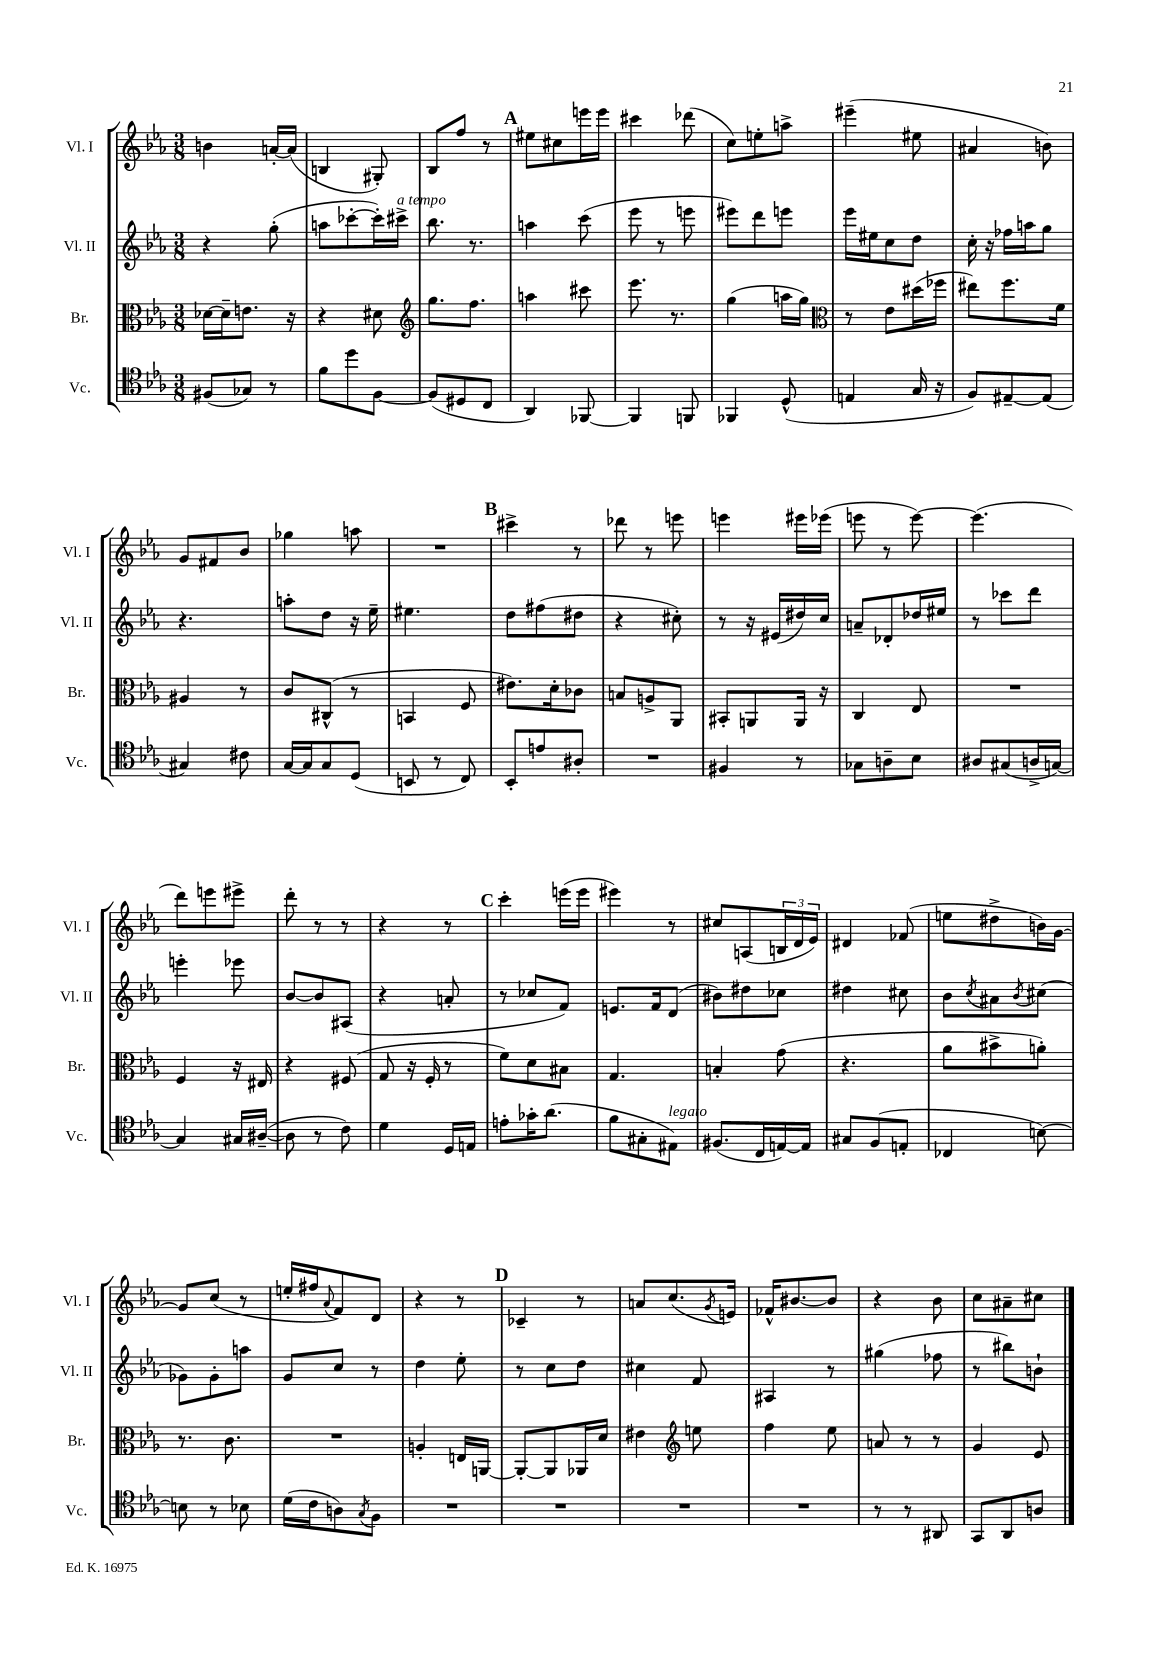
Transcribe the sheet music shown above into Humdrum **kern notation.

**kern	**kern	**kern	**kern
*staff4	*staff3	*staff2	*staff1
*clefC4	*clefC3	*clefG2	*clefG2
*k[b-e-a-]	*k[b-e-a-]	*k[b-e-a-]	*k[b-e-a-]
*M3/8	*M3/8	*M3/8	*M3/8
(8F#	[16d-	4r	4b
.	16d-~]	.	.
8G-)	8.e	.	.
8r	.	(8gg'	[16a'
.	16r	.	(16a]
=	=	=	=
8f	4r	8aa	4B
8dd	.	[8ccc-'	.
[8F	8d#	16ccc-'])	8G#')
.	.	16ccc#^	.
=	=	=	=
*	*clefG2	*	*
(8F]	8.gg	8.bb-	8B-
8D#	.	.	8ff
.	8.ff	8.r	.
8C	.	.	8r
=	=	=	=
4AA-)	4aa	4aa	8ee#
.	.	.	8cc#
[8FF-	8ccc#	(8ccc	16eee
.	.	.	16eee
=	=	=	=
4FF-]	8.eee-	8eee-	4ccc#
.	.	8r	.
.	8.r	.	.
8FF	.	8eee	(8ddd-
=	=	=	=
4FF-	(4gg	8eee#)	8cc)
.	.	8ddd	8ee'
(8D^^	16aa	8eee	8aa^
.	16gg)	.	.
=	=	=	=
*	*clefC3	*	*
4E	8r	16eee-	(4eee#~
.	.	16ee#	.
.	8e-	8cc	.
16G	(16dd#	8dd	8ee#
16r	16ff-	.	.
=	=	=	=
8F)	8ee#)	16cc'	4a#
.	.	16r	.
[8E#~	8.ff	16ff-	.
.	.	16aa	.
(8E#]	.	8gg	8b)
.	16f	.	.
=	=	=	=
4G#)	4A#	4.r	8g
.	.	.	8f#
8c#	8r	.	8b-
=	=	=	=
[16G	8c	8aa'	4gg-
16G]	.	.	.
8G	(8C#^^	8dd	.
(8D	8r	16r	8aa
.	.	16ee-~	.
=	=	=	=
8BB	4BB	4.ee#	4.r
8r	.	.	.
8C)	8F	.	.
=	=	=	=
8BB-'	8.e#)	8dd	4ccc#^
8e	.	(8ff#	.
.	16d'	.	.
8A#'	8c-	8dd#	8r
=	=	=	=
4.r	8B	4r	8ddd-
.	8A^	.	8r
.	8AA-	8cc#')	8eee
=	=	=	=
4F#	8BB#'	8r	4eee
.	8AA	16r	.
.	.	(16e#	.
8r	16AA	16dd#)	16eee#
.	16r	16cc	(16eee-
=	=	=	=
8G-	4C	8a~	8eee
8A~	.	8d-'	8r
8B-	8E-	16dd-	[8eee)
.	.	16ee#	.
=	=	=	=
8A#	4.r	8r	(4.eee]
(8G#	.	8ccc-	.
16A^	.	8ddd	.
[16G)	.	.	.
=	=	=	=
4G]	4F	4eee'	8ddd)
.	.	.	8eee
16G#	16r	8eee-	8eee#^
([16A#~	16E#	.	.
=	=	=	=
8A#]	4r	[8b-	8ddd'
8r	.	8b-]	8r
8c)	(8F#	(8A#	8r
=	=	=	=
4d	8G	4r	4r
.	16r	.	.
.	16F'	.	.
16D	8r	8a'	8r
16E	.	.	.
=	=	=	=
8e'	8f)	8r	4ccc'
16g-'	8d	8cc-	.
(8.a-	.	.	.
.	8B#	8f)	(16eee
.	.	.	16eee
=	=	=	=
8f	4.G	8.e	4eee#)
8G#'	.	.	.
.	.	16f	.
8E#)	.	(8d	8r
=	=	=	=
(8.F#	4B'	8b#)	8cc#
.	.	8dd#	(8A
16C	.	.	.
[16E)	(8g	8cc-	24B
.	.	.	24d
16E]	.	.	.
.	.	.	24e-)
=	=	=	=
8G#	4.r	4dd#	4d#
(8F	.	.	.
8E'	.	8cc#	(8f-
=	=	=	=
4C-	8a-	8b-	8ee
.	.	8qcc	.
.	8b#^	8a#	8dd#^
.	.	8qb-	.
[8B)	8a')	(8cc#	16b)
.	.	.	[16g
=	=	=	=
8B]	8.r	8g-)	8g]
8r	.	8g-'	(8cc
.	8.c	.	.
8B-	.	8aa	8r
=	=	=	=
(16d	4.r	8g	16ee'
16c	.	.	16ff#
.	.	.	8qqa-
8A)	.	8cc	8f)
8qG	.	.	.
8F	.	8r	8d
=	=	=	=
4.r	4A'	4dd	4r
.	16E	8ee-'	8r
.	[16AA	.	.
=	=	=	=
4.r	8AA'_	8r	4c-~
.	8AA]	8cc	.
.	16AA-	8dd	8r
.	16d	.	.
=	=	=	=
4.r	4e#	4cc#	8a
.	.	.	(8.cc
*	*clefG2	*	*
.	8ee	8f	.
.	.	.	8qg
.	.	.	16e)
=	=	=	=
4.r	4ff	4A#	16f-^^
.	.	.	[8.b#
.	8ee-	8r	8b#]
=	=	=	=
8r	8a	(4gg#	4r
8r	8r	.	.
8AA#	8r	8ff-	8b-
=	=	=	=
8GG	4g	8r	8cc
8AA-	.	8bb#)	8a#~
8A	8e-	8b`	8cc#
==	==	==	==
*-	*-	*-	*-
